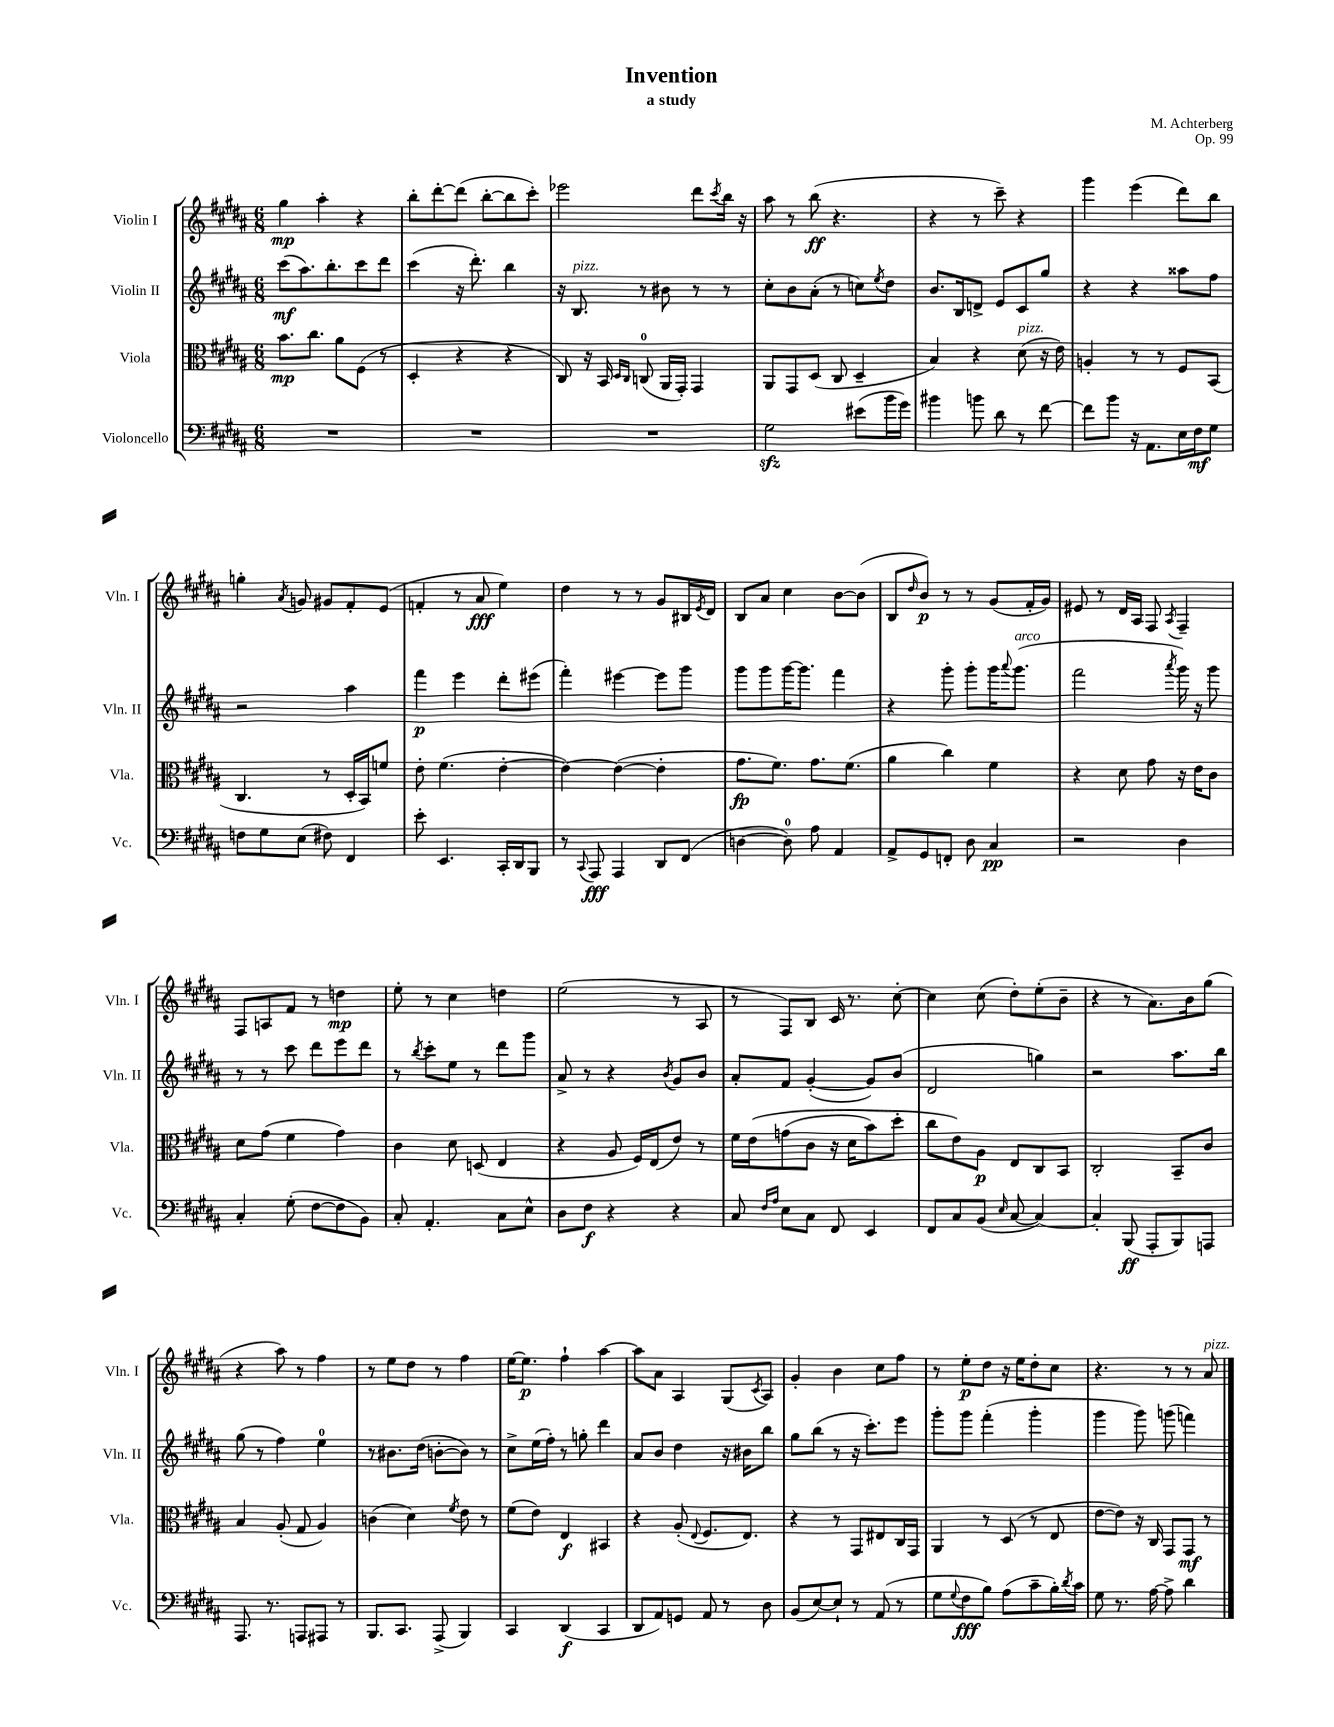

**kern	**kern	**kern	**kern
*staff4	*staff3	*staff2	*staff1
*clefF4	*clefC3	*clefG2	*clefG2
*k[f#c#g#d#a#]	*k[f#c#g#d#a#]	*k[f#c#g#d#a#]	*k[f#c#g#d#a#]
*M6/8	*M6/8	*M6/8	*M6/8
2.r	8.b	(8ccc#	4gg#
.	.	8.aa#)	.
.	8.cc#	.	.
.	.	.	4aa#'
.	.	8.bb'	.
.	8a#	.	.
.	(8F#	8ccc#	4r
.	8r	8ddd#	.
=	=	=	=
2.r	4D#'	(4ccc#	8bb'
.	.	.	[8ddd#'
.	4r	16r	(8ddd#]
.	.	8.ddd#')	.
.	.	.	[8bb'
.	4r	4bb	8bb]
.	.	.	8ccc#')
=	=	=	=
2.r	8C#)	16r	2eee-
.	.	8.B	.
.	16r	.	.
.	16BB	.	.
.	16qqD#	.	.
.	16qqC#	.	.
.	(8C	8r	.
.	16AA#	8b#	.
.	16GG#')	.	.
.	4GG#	8r	8ddd#
.	.	.	8qccc#
.	.	8r	16bb
.	.	.	16r
=	=	=	=
2G#	8AA#	8cc#'	8aa#
.	8GG#	8b	8r
.	(8D#	(8a#'	(8bb
.	8C#	8r	4.r
(8e#	4D#~	8cc)	.
.	.	8qee	.
16b	.	8dd#	.
16g#)	.	.	.
=	=	=	=
4b#	4B)	8.b	4r
.	.	16B	.
8b	4r	8d^	8r
8d#	.	8e	8ccc#~)
8r	(8d#	8c#	4r
[8f#	16r	8gg#	.
.	16e)	.	.
=	=	=	=
8f#]	4A'	4r	4ggg#
8b	.	.	.
16r	8r	4r	(4eee
8.AA#	.	.	.
.	8r	.	.
16E	8F#	8aa##	8ddd#)
16F#	.	.	.
8G#	(8BB	8ff#	8bb
=	=	=	=
8F	4.C#	2r	4gg'
8G#	.	.	.
.	.	.	8qa#
(8E	.	.	8g
8F#)	8r	.	8g#
4FF#	16D#'	4aa#	8f#'
.	16BB)	.	.
.	8f	.	(8e
=	=	=	=
8e'	8e'	4fff#	4f'
4.EE	(4.f#	.	.
.	.	4eee	8r
.	.	.	8a#
16CC#'	[4e'	8ddd#'	4ee)
16DD#	.	.	.
8BBB	.	(8eee#	.
=	=	=	=
8r	4e_)	4fff#')	4dd#
8qqCC#	.	.	.
8AAA#	.	.	.
4AAA#	(4e_	[4eee#	8r
.	.	.	8r
8DD#	4e']	8eee#]	8g#
(8FF#	.	8ggg#	16B#
.	.	.	8qe
.	.	.	16d#
=	=	=	=
[4D	8.g#	8ggg#	8B
.	.	8ggg#	8a#
.	8.f#)	.	.
8D])	.	[16ggg#	4cc#
.	.	8.ggg#]	.
8A#	8.g#	.	.
4AA#	.	4fff#	[8b
.	(8.f#	.	.
.	.	.	(8b]
=	=	=	=
8AA#^	4a#	4r	8B
.	.	.	16qqdd#
8GG#	.	.	8b)
8FF'	4cc#)	8ggg#'	8r
8D#	.	8ggg#'	8r
4C#	4f#	16ggg#	(8g#
.	.	8qqaaa#	.
.	.	(8.ggg#	.
.	.	.	16f#'
.	.	.	16g#)
=	=	=	=
2r	4r	2fff#	8e#
.	.	.	8r
.	8d#	.	16d#
.	.	.	16A#
.	8g#	.	8F#
.	.	8qaaa#	8qA#
4D#	16r	16ggg#)	4F#~
.	16e	16r	.
.	8c#	8ggg#	.
=	=	=	=
4C#'	8d#	8r	8F#
.	(8g#	8r	8A
(8G#'	4f#	8ccc#	8f#
[8F#	.	8ddd#	8r
8F#]	4g#)	8eee	4dd
8BB)	.	8ddd#	.
=	=	=	=
8C#'	4c#	8r	8ee'
.	.	8qbb	.
4.AA#'	.	8ccc#'	8r
.	8d#	8ee	4cc#
.	(8D	8r	.
8C#	4E	8ddd#	4dd
8E^^	.	8ggg#	.
=	=	=	=
8D#	4r	8a#^	(2ee
8F#	.	8r	.
4r	8A#	4r	.
.	16F#)	.	.
.	(16E	.	.
.	.	8qb	.
4r	8e)	8g#	8r
.	8r	8b	8A#
=	=	=	=
8C#	16f#	8a#'	8r
.	&(16e	.	.
16qqF#	.	.	.
16qqA#	.	.	.
8E	(8g	8f#	8F#)
8C#	8c#	([4g#'	8B
8FF#	16r	.	16c#
.	16d#	.	8.r
4EE	8b)	8g#])	.
.	8dd#'	(8b	[8cc#'
=	=	=	=
8FF#	8cc#	2d#	4cc#]
8C#	8e&)	.	.
(8BB	8A#	.	(8cc#
16qqE	.	.	.
[8C#	8E	.	8dd#')
4C#_)	8C#	4gg)	(8ee'
.	8BB	.	8b~
=	=	=	=
4C#']	2C#'	2r	4r
(8BBB	.	.	8r
8AAA#'	.	.	8.a#)
8BBB)	8BB~	8.aa#	.
.	.	.	16b
8AAA	8c#	.	(8gg#
.	.	16bb	.
=	=	=	=
8.AAA#	4B	(8gg#	4r
.	.	8r	.
8.r	.	.	.
.	(8A#'	4ff#)	8aa#)
8AAA	8G#	.	8r
8AAA#	4A#)	4ee	4ff#
8r	.	.	.
=	=	=	=
8.BBB	(4c	8r	8r
.	.	8.b#	8ee
8.CC#	.	.	.
.	4d#)	.	8dd#
.	.	(16dd#	.
(8AAA#^	.	[8b'	8r
.	8qf#	.	.
4BBB)	8e	8b])	4ff#
.	8r	8r	.
=	=	=	=
4CC#	(8f#	8cc#^	[16ee
.	.	.	8.ee]
.	8e)	(16ee	.
.	.	16ff#')	.
(4DD#	4E	8r	4ff#`
.	.	8gg'	.
4CC#	4BB#	4ddd#	[4aa#
=	=	=	=
8DD#	4r	8a#	8aa#]
8AA#)	.	8b	8a#
8GG	(8A#'	4dd#	4A#
.	8qqE	.	.
8AA#	8.F#	.	.
8r	.	16r	(8G#
.	8.E)	16b#	.
.	.	.	8qc#
8D#	.	8bb	8A#)
=	=	=	=
(8BB	4r	8gg#	4g#'
[8E)	.	(8bb	.
8E`]	8r	8r	4b
8r	8GG#	16r	.
.	.	8.ccc#')	.
(8AA#	8E#	.	8cc#
8r	16C#	8eee	8ff#
.	16GG#	.	.
=	=	=	=
8G#	4AA#	8ggg#'	8r
8qqG#	.	.	.
8F#	.	8ggg#	8ee'
8B)	8r	(4fff#'	8dd#
(8A#	(8D#	.	16r
.	.	.	16ee
8c#~	8r	4ggg#'	8dd#'
16B')	8E	.	8cc#
8qd#	.	.	.
16c#	.	.	.
=	=	=	=
8G#	[8e	4ggg#	4.r
8.r	8e])	.	.
.	16r	8ggg#)	.
[16A#	16C#	.	.
8A#^]	8GG#	(8ggg	8r
4d#	8GG#	4fff)	8r
.	8r	.	8a#
==	==	==	==
*-	*-	*-	*-
